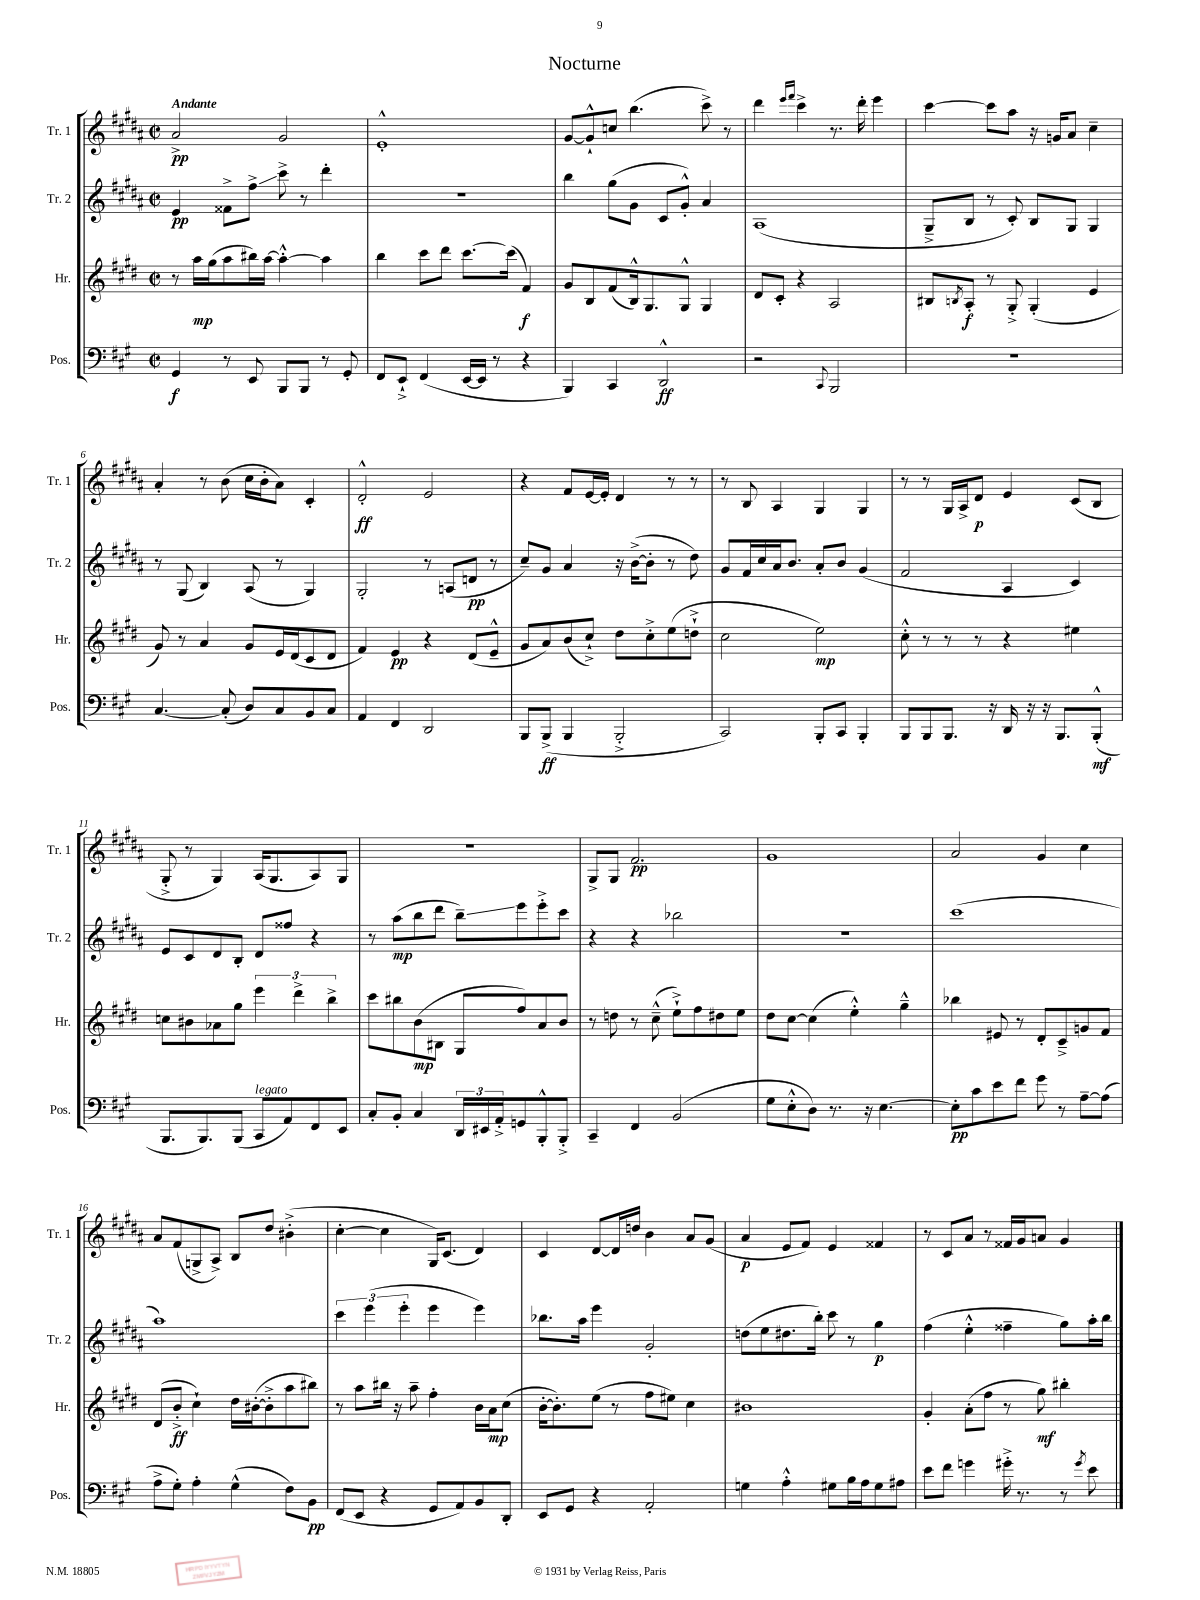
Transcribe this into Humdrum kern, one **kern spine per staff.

**kern	**kern	**kern	**kern
*staff4	*staff3	*staff2	*staff1
*clefF4	*clefG2	*clefG2	*clefG2
*k[f#c#g#]	*k[f#c#g#d#]	*k[f#c#g#d#a#]	*k[f#c#g#d#a#]
*M2/2	*M2/2	*M2/2	*M2/2
*met(c|)	*met(c|)	*met(c|)	*met(c|)
4GG#	8r	4e	2a#^
.	16aa	.	.
.	(16gg#	.	.
8r	8aa	8f##^	.
8EE	16bb#)	8ff#^	.
.	[16aa	.	.
8BBB	4aa'^^_	8ccc#^	2g#
8BBB	.	8r	.
8r	4aa]	4ddd#'	.
8GG#'	.	.	.
=	=	=	=
8FF#	4bb	1r	1e'^^
8EE`^	.	.	.
(4FF#	8ccc#	.	.
.	8ddd#	.	.
[16EE	[8.ccc#	.	.
16EE]	.	.	.
8r	.	.	.
.	(16ccc#]	.	.
4r	4f#)	.	.
=	=	=	=
4BBB)	8g#	4bb	[8g#
.	8B	.	8g#`^^]
4CC#	(8f#	(8gg#	8cc
.	16B^^)	8g#	(4.bb
.	8.G#	.	.
2DD^^	.	8c#	.
.	8G#^^	8g#'^^)	.
.	4G#	4a#	8ccc#^)
.	.	.	8r
=	=	=	=
2r	8d#	(1A#	4ddd#
.	8c#'	.	.
.	.	.	16qqeee
.	.	.	16qqfff#
.	4r	.	4ccc#^
8qqCC#	.	.	.
2BBB	2A	.	8.r
.	.	.	16ddd#'
.	.	.	4eee
=	=	=	=
1r	8B#	8G#~^	[4ccc#
.	8qB	.	.
.	8A'	8B	.
.	8r	8r	8ccc#]
.	8G#'^	8c#')	8aa#
.	(4G#'	8B	16r
.	.	.	16g
.	.	8G#	8a#
.	4e	4G#	4cc#~
=	=	=	=
[4.C#	8g#)	8r	4a#'
.	8r	(8G#	.
.	4a	4B)	8r
(8C#']	.	.	(8b
8D)	8g#	(8A#	16cc#
.	.	.	16b'
8C#	16e	8r	8a#)
.	(16d#	.	.
8BB	8c#	4G#)	4c#'
8C#	8d#	.	.
=	=	=	=
4AA	4f#)	2G#'	2d#'^^
4FF#	4e	.	.
2DD	4r	8r	2e
.	.	(8A	.
.	(8d#	8d	.
.	8e~^^	8r	.
=	=	=	=
8BBB	8g#	8cc#~)	4r
(8BBB^	8a)	8g#	.
4BBB	(8b	4a#	8f#
.	8cc#`^)	.	[16e
.	.	.	16e']
2BBB'^	8dd#	16r	4d#
.	.	([16b^	.
.	8cc#'^	8b']	.
.	(8ee	8r	8r
.	8dd`^	8dd#)	8r
=	=	=	=
2CC#)	2cc#	8g#	8r
.	.	16f#	8B
.	.	16cc#	.
.	.	16a#	4A#
.	.	8.b	.
8BBB'	2ee)	8a#'	4G#
8CC#	.	8b	.
4BBB'	.	(4g#	4G#
=	=	=	=
8BBB	8cc#'^^	2f#	8r
8BBB	8r	.	8r
8.BBB	8r	.	16G#
.	.	.	16A#^
.	8r	.	8d#
16r	.	.	.
16DD	4r	4A#	4e
16r	.	.	.
16r	.	.	.
8.BBB	.	.	.
.	4ee#	4c#)	(8c#
(8BBB'^^	.	.	8B
=	=	=	=
8.BBB	8cc	8e	8G#'^
.	8b#	8c#	8r
8.BBB)	.	.	.
.	8a-	8d#	4G#)
(8BBB	8gg#	8B'	.
8CC#	6eee	8d#	(16A#
.	.	.	8.G#
8AA)	.	8ff##	.
.	6ddd#^	.	.
8FF#	.	4r	8A#)
.	6bb^	.	.
8EE	.	.	8G#
=	=	=	=
8C#'	8ccc#	8r	1r
8BB'	8bb#	(8aa#	.
4C#	(8b	8bb	.
.	8B#	8ddd#	.
24DD	8G#	8bb~)	.
24EE#	.	.	.
24AA'^	.	.	.
8GG	8ff#)	8eee	.
8BBB'^^	8a	8eee'^	.
8BBB'^	8b	8ccc#	.
=	=	=	=
4CC#~	8r	4r	8G#^
.	8dd	.	8G#
4FF#	8r	4r	2.f#
.	(8cc#~^^	.	.
(2BB	8ee`^)	2bb-	.
.	8ff#	.	.
.	8dd#	.	.
.	8ee	.	.
=	=	=	=
8G#	8dd#	1r	1g#
8E'^^	[8cc#	.	.
8D)	(4cc#]	.	.
8.r	.	.	.
.	4ee'^^)	.	.
16r	.	.	.
[4.E	.	.	.
.	4gg#~^^	.	.
=	=	=	=
8E']	4bb-	(1ccc#	2a#
8c#	.	.	.
8e	8e#	.	.
8f#	8r	.	.
8g#	8d#'	.	4g#
8r	8c#~^	.	.
[8A~	8g	.	4cc#
(8A]	8f#	.	.
=	=	=	=
8A^	(8d#	1aa#)	8a#
8G#')	8b'^	.	(8f#
4A'	4cc#`)	.	8G^
.	.	.	8A#^)
(4G#^^	16dd#	.	8B
.	([16b#'	.	.
.	8b#'^]	.	8dd#
8F#)	8aa	.	(4b#'^
8BB	8bb#)	.	.
=	=	=	=
(8FF#	8r	6ccc#	[4cc#'
8EE	8aa	.	.
.	.	(6eee	.
4r	16bb#	.	4cc#]
.	16r	.	.
.	.	6eee'	.
.	8aa~	.	.
8GG#	4ff#'	4eee	16G#)
.	.	.	(8.c#
8AA)	.	.	.
8BB	16b	4eee)	4d#)
.	16a	.	.
8DD'	(8cc#	.	.
=	=	=	=
8EE	[16b'	8.bb-	4c#
.	8.b'])	.	.
8GG#	.	.	.
.	.	16aa#	.
4r	(8ee	4eee	[8d#
.	8r	.	16d#]
.	.	.	16dd
2AA'	8ff#	2g#'	4b
.	8ee#)	.	.
.	4cc#	.	8a#
.	.	.	(8g#
=	=	=	=
4G	1b#	(8dd	4a#
.	.	8ee	.
4A'^^	.	8.dd#	8e
.	.	.	8f#)
.	.	16bb')	.
8G#	.	8ccc#	4e
16B	.	8r	.
16A	.	.	.
8G#	.	4gg#	4f##
8A#	.	.	.
=	=	=	=
8e	4g#'	(4ff#	8r
8f#	.	.	8c#
4g	(8a'	4ee'^^	8a#
.	8ff#	.	8r
16g#'^	8r	4ff##~	16f##
8.r	.	.	16g#
.	8gg#)	.	8a
8r	4bb#'	8gg#)	4g#
8qg#	.	.	.
8e	.	16aa#'	.
.	.	16bb	.
==	==	==	==
*-	*-	*-	*-
